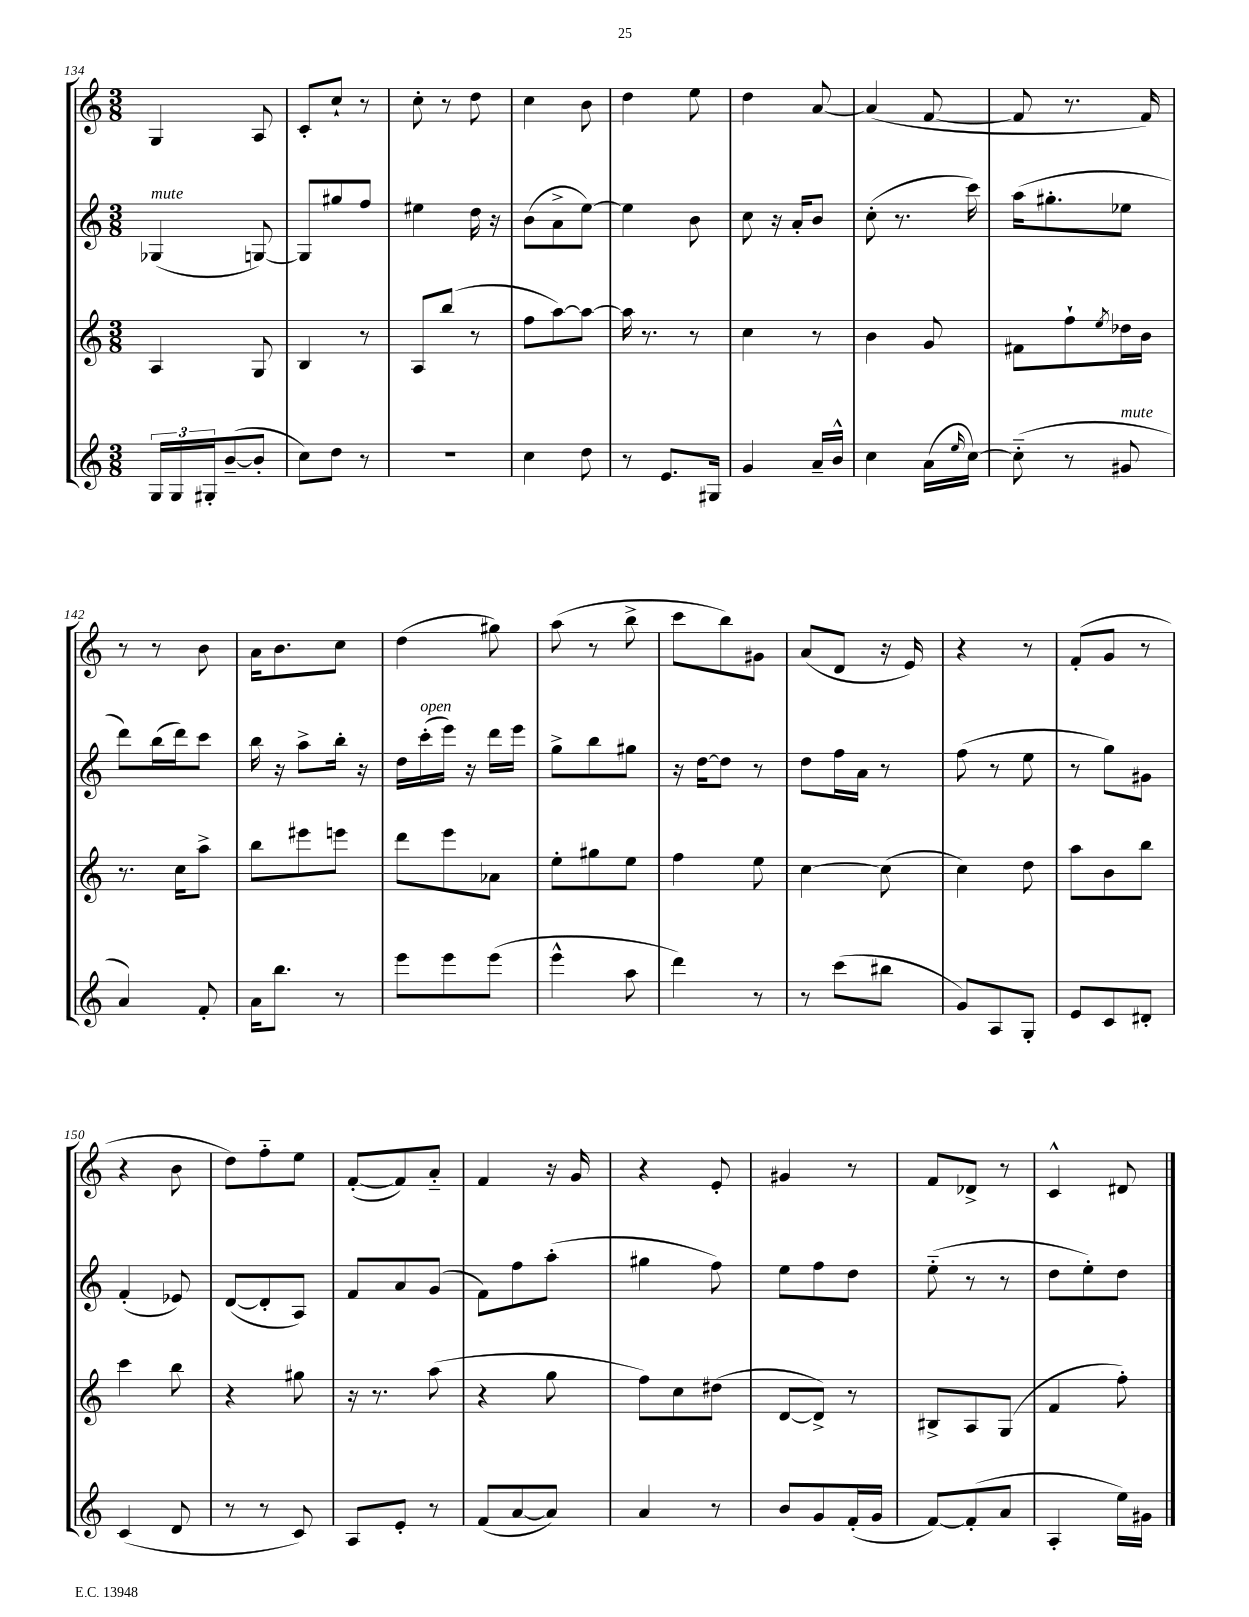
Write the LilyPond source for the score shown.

<<
\new StaffGroup <<
\new Staff = "s0" {
    \clef treble \key c \major \numericTimeSignature \time 3/8
    g4 a8 |
    c'8-. c''8-! r8 |
    c''8-. r8 d''8 |
    c''4 b'8 |
    d''4 e''8 |
    d''4 a'8~ |
    a'4( f'8~ |
    f'8 r8. f'16) |
    r8 r8 b'8 |
    a'16 b'8. c''8 |
    d''4( gis''8) |
    a''8( r8 b''8-> |
    c'''8 b''8) gis'8 |
    a'8( d'8 r16 e'16) |
    r4 r8 |
    f'8-.( g'8 r8 |
    r4 b'8 |
    d''8) f''8-_ e''8 |
    f'8~-.( f'8) a'8-_ |
    f'4 r16 g'16 |
    r4 e'8-. |
    gis'4 r8 |
    f'8 des'8-> r8 |
    c'4-^ dis'8 \bar "|." |
}
\new Staff = "s1" {
    \clef treble \key c \major \numericTimeSignature \time 3/8
    ges4^\markup { \italic "mute" }( g8~) |
    g8 gis''8 f''8 |
    eis''4 d''16 r16 |
    b'8( a'8-> e''8~) |
    e''4 b'8 |
    c''8 r16 a'16-. b'8 |
    c''8-.( r8. c'''16) |
    a''16( gis''8.-. ees''8 |
    d'''8) b''16( d'''16) c'''8 |
    b''16 r16 a''8-> b''16-. r16 |
    d''16 c'''16-.^\markup { \italic "open" }( e'''16) r16 d'''16 e'''16 |
    g''8-> b''8 gis''8 |
    r16 d''16~ d''8 r8 |
    d''8 f''16 a'16 r8 |
    f''8( r8 e''8 |
    r8 g''8) gis'8 |
    f'4-.( ees'8) |
    d'8~( d'8-. a8) |
    f'8 a'8 g'8( |
    f'8) f''8 a''8-.( |
    gis''4 f''8) |
    e''8 f''8 d''8 |
    e''8-_( r8 r8 |
    d''8 e''8-.) d''8 \bar "|." |
}
\new Staff = "s2" {
    \clef treble \key c \major \numericTimeSignature \time 3/8
    a4 g8 |
    b4 r8 |
    a8 b''8( r8 |
    f''8 a''8~) a''8~ |
    a''16 r8. r8 |
    c''4 r8 |
    b'4 g'8 |
    fis'8 f''8-! \acciaccatura { e''8 } des''16 b'16 |
    r8. c''16 a''8-> |
    b''8 eis'''8 e'''8 |
    d'''8 e'''8 aes'8 |
    e''8-. gis''8 e''8 |
    f''4 e''8 |
    c''4~ c''8( |
    c''4) d''8 |
    a''8 b'8 b''8 |
    c'''4 b''8 |
    r4 gis''8 |
    r16 r8. a''8( |
    r4 g''8 |
    f''8) c''8 dis''8( |
    d'8~ d'8->) r8 |
    bis8-> a8 g8( |
    f'4 f''8-.) \bar "|." |
}
\new Staff = "s3" {
    \clef treble \key c \major \numericTimeSignature \time 3/8
    \tuplet 3/2 { g16 g16 gis16-. } b'8~--( b'8-. |
    c''8) d''8 r8 |
    R4. |
    c''4 d''8 |
    r8 e'8. gis16 |
    g'4 a'16-- b'16-^ |
    c''4 a'16( \grace { e''16 } c''16~) |
    c''8-_( r8 gis'8^\markup { \italic "mute" } |
    a'4) f'8-. |
    a'16 b''8. r8 |
    e'''8 e'''8 e'''8( |
    e'''4-^ a''8 |
    d'''4) r8 |
    r8 c'''8( bis''8 |
    g'8) a8 g8-. |
    e'8 c'8 dis'8-. |
    c'4( d'8 |
    r8 r8 c'8) |
    a8 e'8-. r8 |
    f'8( a'8~ a'8) |
    a'4 r8 |
    b'8 g'8 f'16-.( g'16 |
    f'8~) f'8-.( a'8 |
    a4-. e''16) gis'16 \bar "|." |
}
>>
>>
\layout { \context { \Score currentBarNumber = #134 } }
